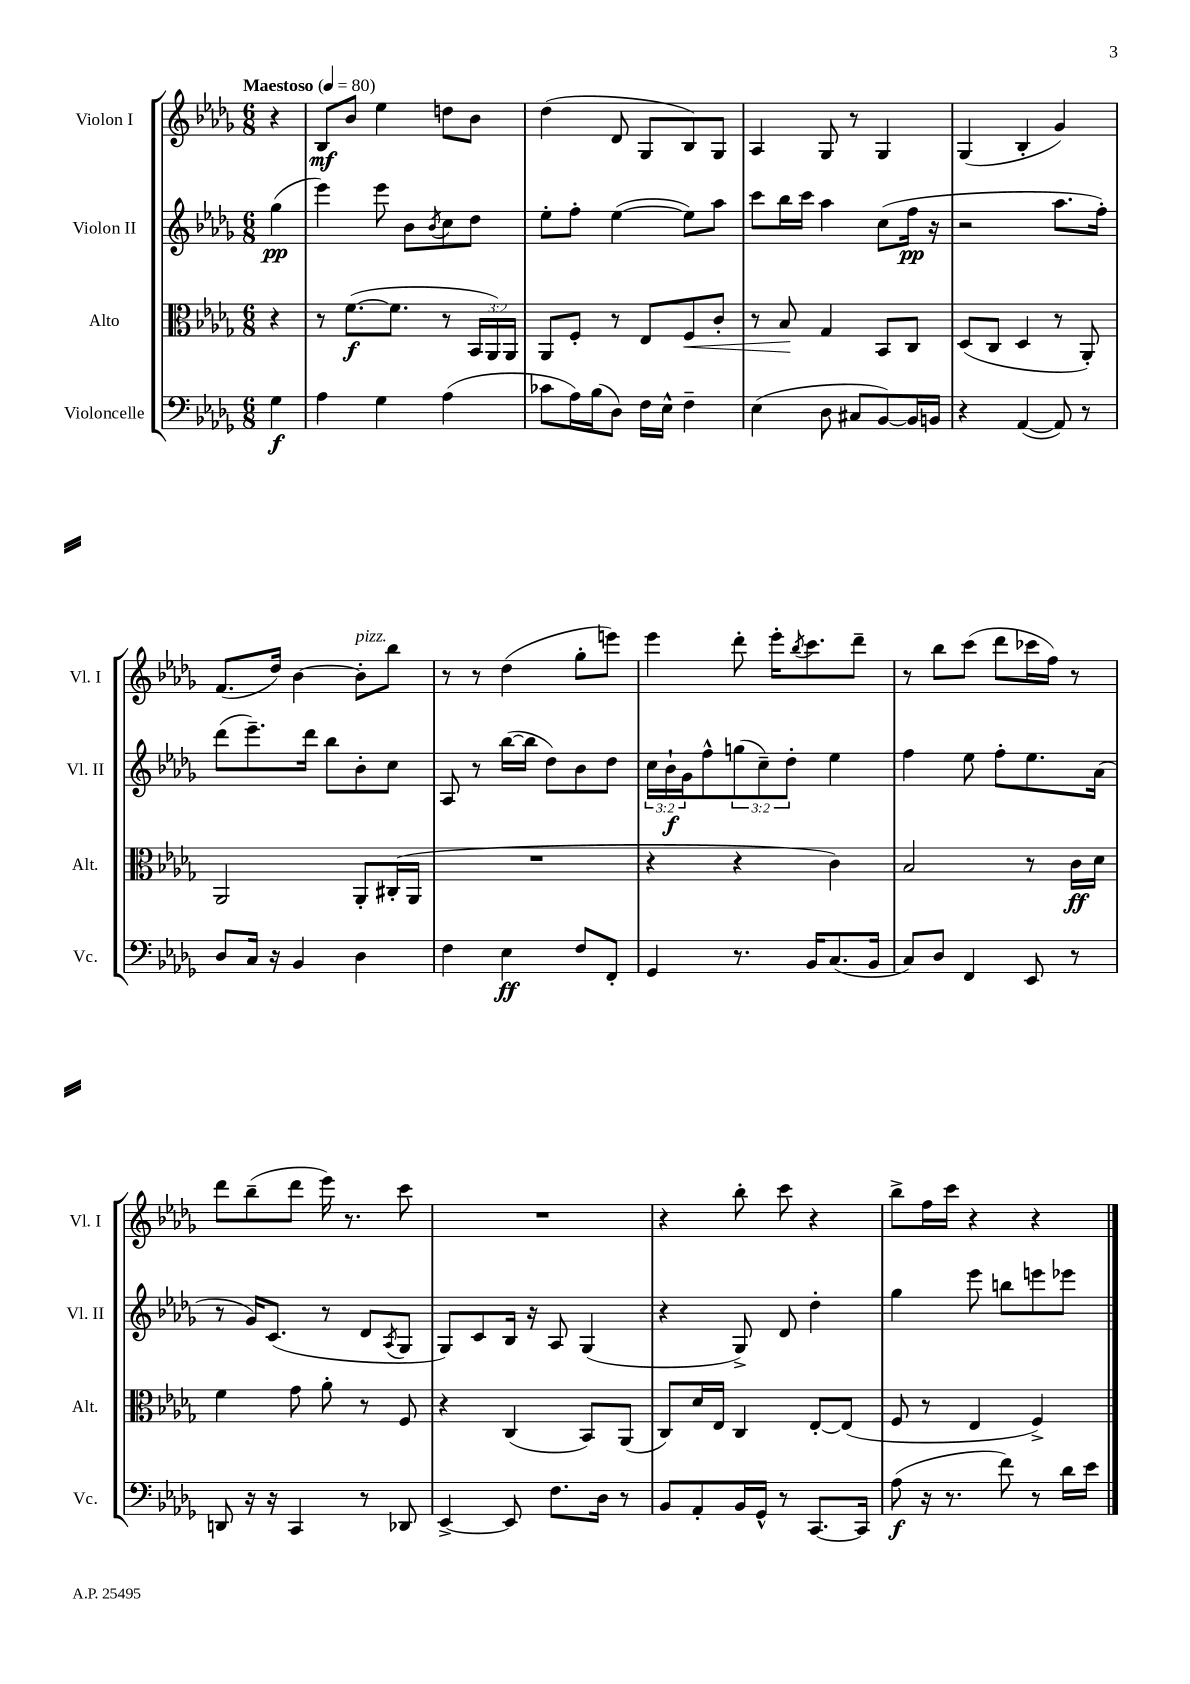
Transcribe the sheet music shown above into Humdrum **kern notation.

**kern	**kern	**kern	**kern
*staff4	*staff3	*staff2	*staff1
*clefF4	*clefC3	*clefG2	*clefG2
*k[b-e-a-d-g-]	*k[b-e-a-d-g-]	*k[b-e-a-d-g-]	*k[b-e-a-d-g-]
*M6/8	*M6/8	*M6/8	*M6/8
*MM80	*MM80	*MM80	*MM80
4G-	4r	(4gg-	4r
=	=	=	=
4A-	8r	4eee-)	8B-
.	([8.f	.	8b-
4G-	.	8eee-	4ee-
.	8.f]	.	.
.	.	8b-	.
.	.	8qb-	.
(4A-	8r	8cc	8dd
.	24BB-	8dd-	8b-
.	24AA-)	.	.
.	24AA-	.	.
=	=	=	=
8c-	8AA-	8ee-'	(4dd-
16A-)	8F'	8ff'	.
(16B-	.	.	.
8D-)	8r	([4ee-	8d-
16F	8E-	.	8G-
16E-^^	.	.	.
4F~	8F	8ee-])	8B-)
.	8c'	8aa-	8G-
=	=	=	=
(4E-	8r	8ccc	4A-
.	8B-	16bb-	.
.	.	16ccc	.
8D-	4G-	4aa-	8G-
8C#	.	.	8r
[8BB-)	8BB-	(8cc	4G-
16BB-]	8C	16ff	.
16BB	.	16r	.
=	=	=	=
4r	(8D-	2r	(4G-
.	8C	.	.
([4AA-	4D-	.	4B-'
8AA-])	8r	8.aa-	4g-)
8r	8AA-')	.	.
.	.	16ff')	.
=	=	=	=
8D-	2AA-	(8ddd-	(8.f
16C	.	8.eee-~)	.
16r	.	.	16dd-)
4BB-	.	.	[4b-
.	.	16ddd-	.
.	.	8bb-	.
4D-	8AA-'	8b-'	8b-']
.	(16C#'	8cc	8bb-
.	16AA-	.	.
=	=	=	=
4F	2.r	8A-	8r
.	.	8r	8r
4E-	.	([16bb-	(4dd-
.	.	16bb-]	.
.	.	8dd-)	.
8F	.	8b-	8gg-'
8FF'	.	8dd-	8eee)
=	=	=	=
4GG-	4r	24cc	4eee-
.	.	24b-`	.
.	.	24g-	.
.	.	8ff^^	.
8.r	4r	(12gg	8ddd-'
.	.	12cc~)	.
.	.	.	16eee-'
.	.	12dd-'	.
.	.	.	8qbb-
16BB-	.	.	8.ccc
(8.C	4c)	4ee-	.
.	.	.	8ddd-~
16BB-	.	.	.
=	=	=	=
8C)	2B-	4ff	8r
8D-	.	.	8bb-
4FF	.	8ee-	(8ccc
.	.	8ff'	8ddd-
8EE-	8r	8.ee-	16ccc-
.	.	.	16ff)
8r	16c	.	8r
.	16d-	(16a-	.
=	=	=	=
8DD	4f	8r	8ddd-
16r	.	16g-)	(8bb-~
16r	.	(8.c	.
4CC	8g-	.	8ddd-
.	8a-'	8r	16eee-)
.	.	.	8.r
8r	8r	8d-	.
.	.	8qA-	.
8DD-	8F	8G-	8ccc
=	=	=	=
[4EE-^	4r	8G-)	2.r
.	.	8c	.
8EE-]	(4C	16B-	.
.	.	16r	.
8.F	.	8A-	.
.	8BB-)	(4G-	.
16D-	.	.	.
8r	(8AA-	.	.
=	=	=	=
8BB-	8C)	4r	4r
8AA-'	16d-	.	.
.	16E-	.	.
16BB-	4C	8G-^)	8bb-'
16GG-^^	.	.	.
8r	.	8d-	8ccc
[8.CC	[8E-'	4dd-'	4r
.	(8E-]	.	.
16CC]	.	.	.
=	=	=	=
(8A-	8F	4gg-	8bb-^
16r	8r	.	16ff
8.r	.	.	16ccc
.	4E-	8eee-	4r
8f)	.	8bb	.
8r	4F^)	8eee	4r
16d-	.	8eee-	.
16e-	.	.	.
==	==	==	==
*-	*-	*-	*-
